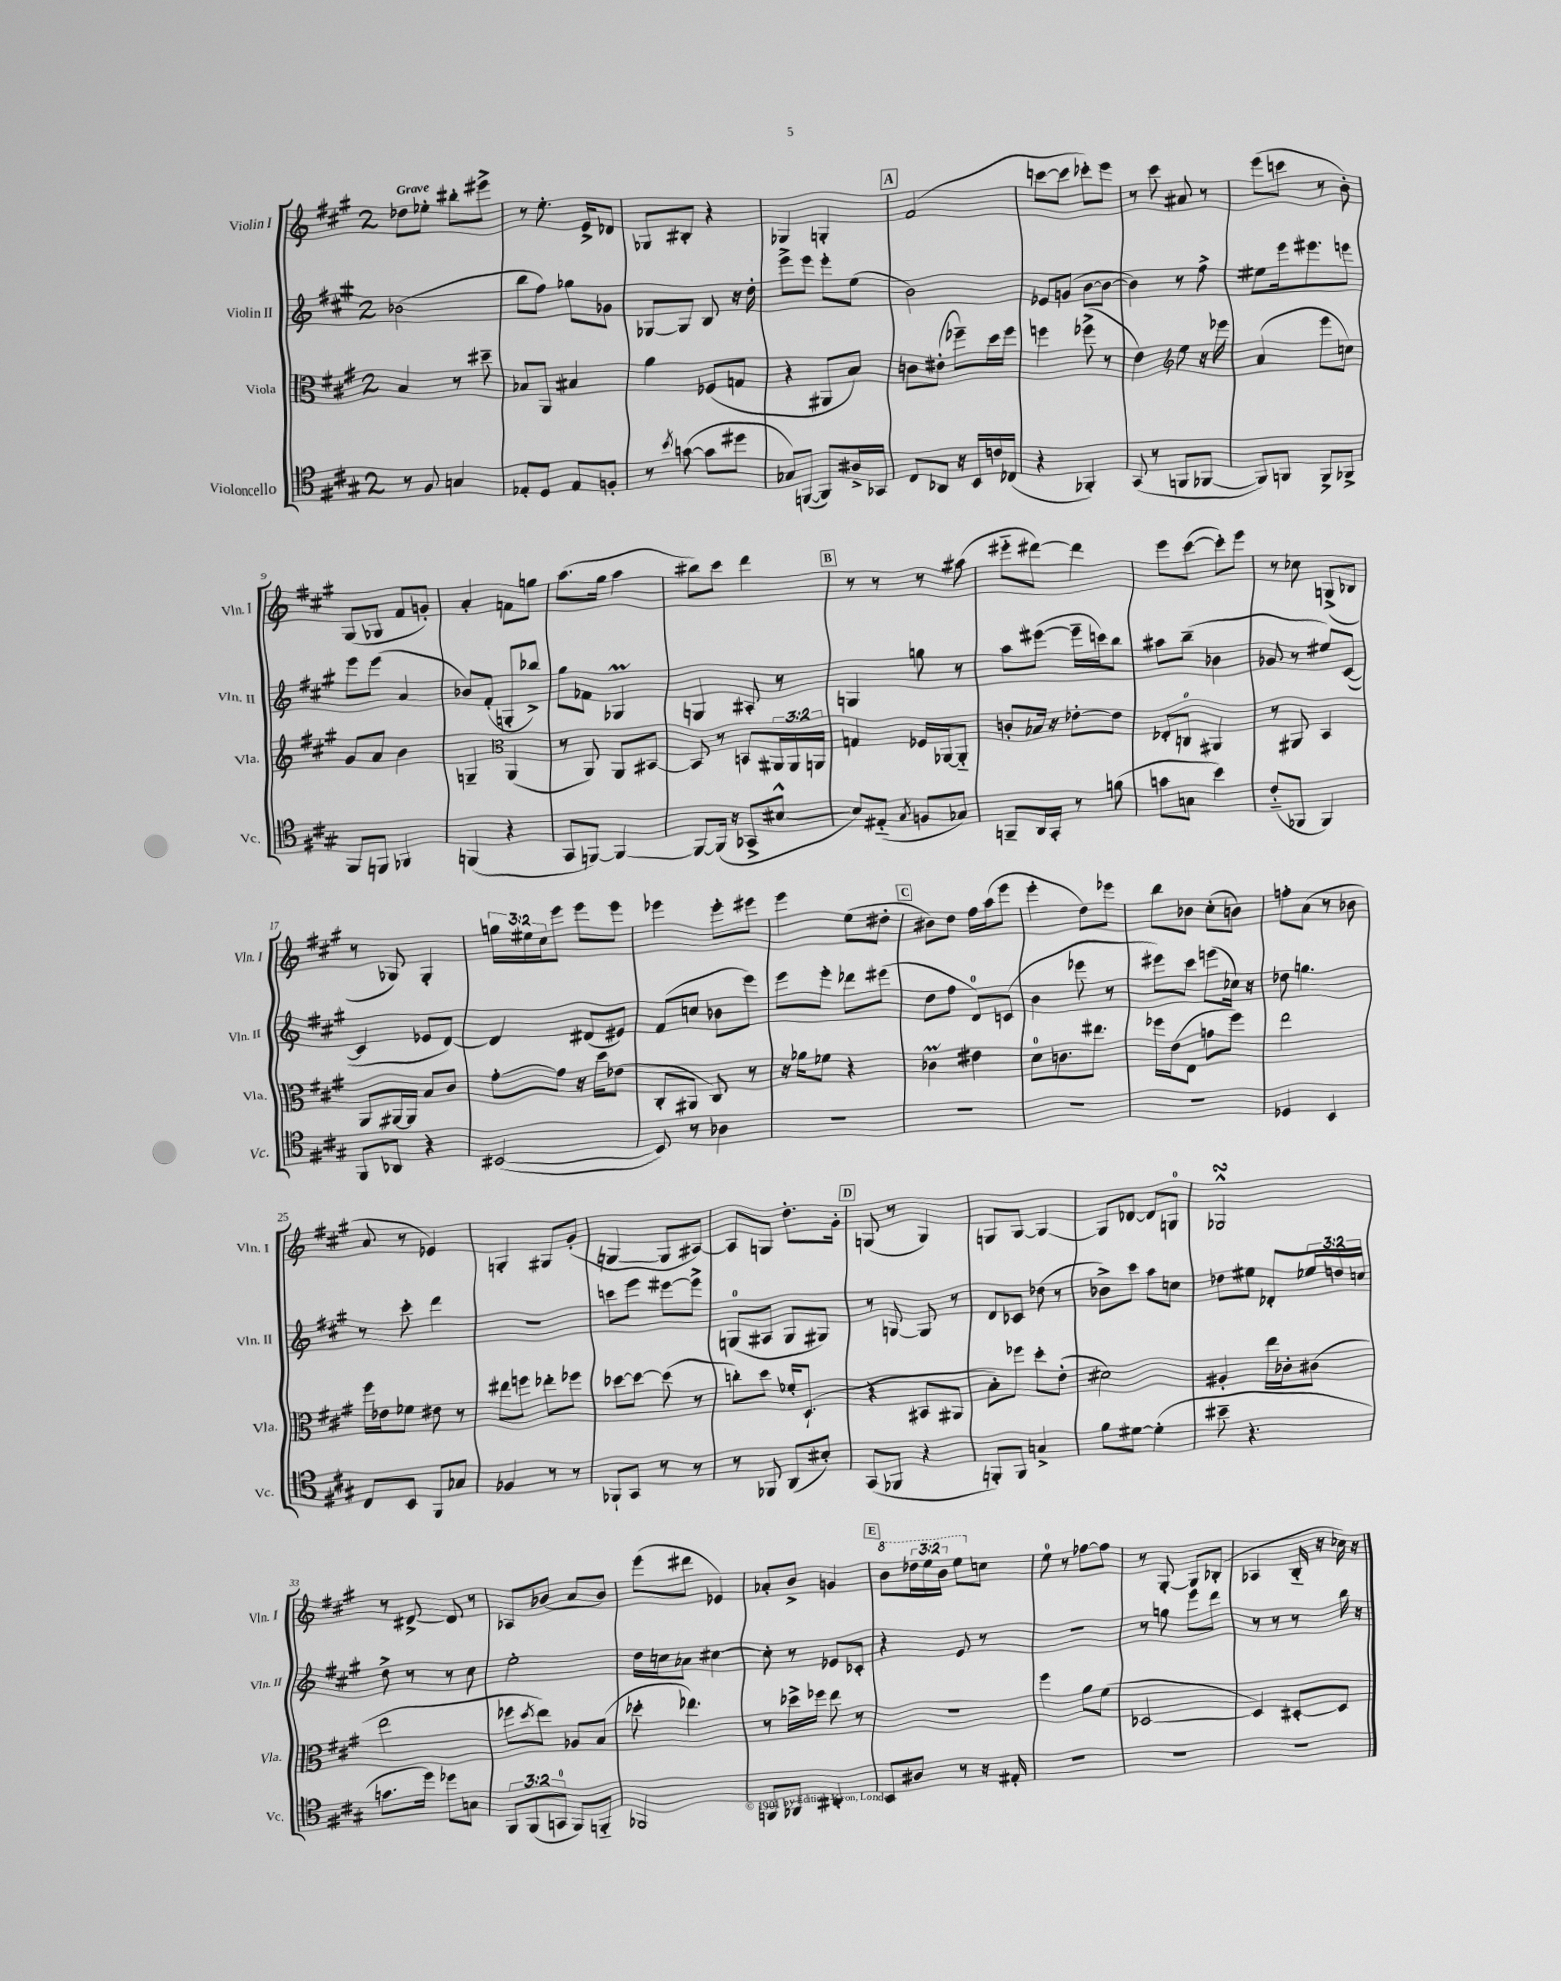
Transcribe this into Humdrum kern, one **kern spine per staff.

**kern	**kern	**kern	**kern
*part4	*part3	*part2	*part1
*staff4	*staff3	*staff2	*staff1
*I"Violoncello	*I"Viola	*I"Violin II	*I"Violin I
*I'Vc.	*I'Vla.	*I'Vln. II	*I'Vln. I
*clefC4	*clefC3	*clefG2	*clefG2
*k[f#c#g#]	*k[f#c#g#]	*k[f#c#g#]	*k[f#c#g#]
*M2/4	*M2/4	*M2/4	*M2/4
=1	=1	=1	=1
!	!	!	!LO:TX:a:B:t=Grave
8r	4B/	(2b-X\	8dd-X\L
8F#/	.	.	8ee-X'\J
4Gn/	8r	.	8bb#X'\L
.	8dd#X~\	.	8eee#X^\J
=2	=2	=2	=2
8E-X'/L	8B-X/L	8bb\L	8r
8D/J	8AA/J	8ff#\J)	8.ee'\
8E-/L	4B#X/	8gg-X\L	.
.	.	.	16e^/KL
8Fn'/J	.	8g-X\J	8d-X/J
=3	=3	=3	=3
8r	4a\	[8G-X/L	8G-X/L
8qb/	.	.	.
([8gn\	.	8G-/J]	8B#X'/J
8g\L]	(8F-X/L	8B/	4r
8dd#X\J	8Gn/J	16r	.
.	.	16dd'\	.
=4	=4	=4	=4
8G-X/L)	4r	8eee^\L	4G-X/
([8FFn/J	.	8eee\J	.
8FF/L])	8AA#X/L	8eee'\L	4Gn'/
16A#X^/L	8B/J)	(8ee\J	.
16GG-X/JJ	.	.	.
!!LO:REH:place=s1:t=A
=5	=5	=5	=5
8C#/L	8cn\L	2b\)	(2f#/
8AA-X/J	(8e#X'\J	.	.
16r	8ff-X~\L)	.	.
16BB/LL	.	.	.
16cn/	16dd\L	.	.
(16C-X/JJ	16ff-\JJ	.	.
=6	=6	=6	=6
4r	4ffn\	8e-X/L	[8cccn\L
.	.	(8gn/J	8ccc\J]
4FF-X'/)	(8ff-X^\	[8b\L	8ccc-X'\L)
.	8r	8b\J_	8eee\J
=7	=7	=7	=7
(8GG#/	4e\)	4b\])	8r
8r	.	.	8ccc#\
*	*clefG2	*	*
8FFn/L	8ee\	8r	8a#X/
[8FF-X/J	16r	8ff#^\	8r
.	16eee-X\	.	.
=8	=8	=8	=8
8FF-/L])	(4a/	8ee#X\L	(8eee\L
8FFn/J	.	16eee\k	8cccn\J
.	.	8.eee#X\	.
8FF^/L	8eee\L	.	8r
8FF-X^/J	8ccn\J)	8eeen\J	8b'\)
!!LO:LB:g=z
=9	=9	=9	=9
8FF#/L	8g#/L	8eee\L	(8G#/L
8FFn/J	8a/J	(8eee\J	8G-X/J
4FF-X/	4b\	4a/	8f#/L
.	.	.	8gn'/J)
=10	=10	=10	=10
(4FFn/	4Gn~/	8b-X/L)	4a'/
.	.	(8f#'/J	.
*	*clefC3	*	*
4r	(4AA/	8Gn'/L	8fn\L
.	.	8bb-X^/J)	8ggn\J
=11	=11	=11	=11
8GG#/L	8r	8gg#\L	(8.aa\L
[8FFn/J)	8AA/)	8f-X\J	.
.	.	.	16gg#\Jk
4FF/_	8AA/L	4G-XM/	4aa\
.	[8BB#X/J	.	.
=12	=12	=12	=12
8FF/L_	8BB#/]	4Gn/	8bb#X\L)
(16FF/Jk]	8r	.	8ccc#\J
16r	.	.	.
8GG-X^/L	8BBn/L	8A#X'/	4ddd\
[8B#X^^/J	24AA#X/L	8r	.
.	24AA#/	.	.
.	24AAn/JJ	.	.
!!LO:REH:place=s1:t=B
=13	=13	=13	=13
8B#/L])	4Gn/	4Gn/	8r
(8E#X/J	.	.	8r
8qG#/	.	.	.
8Fn/L	16F-X/LL	8ggn\	8r
.	[16AA-X/J	.	.
8G-X/J)	8AA-/J]	8r	(8aa#X\
=14	=14	=14	=14
8FFn~/L	8cn'/L	8aa\L	8eee#X\L
16AA/L	16B-X/Jk	([8eee#X\J	[8ddd#X\J)
16GG#'/JJ	16r	.	.
8r	[8e-X'\L	16eee#~\LL]	4ddd#\]
.	.	16cccn\J)	.
(8fn\	8e-\J]	8bb\J	.
=15	=15	=15	=15
8gn\L	8E-X'/L	8aa#X\L	8eee\L
8Gn\J	8Cn/J	(8bb~\J	([8ccc#\J
4b\)	4AA#X/	4b-X\	8ccc#'\L])
.	.	.	8eee\J
=16	=16	=16	=16
(8c#/L	8r	8g-X/	8r
8FF-X/J	8AA#X/	8r	8cc-X\
4FF-/)	4BB/	8ee#X/L)	(8Gn^/L
.	.	([8c#/J	8B-X/J
!!LO:LB:g=z
=17	=17	=17	=17
8FF#/L	8AA/L	4c#/]	8r
8AA-X/J	[16AA#X/L	.	8G-X/)
.	16AA#/JJ]	.	.
4r	8B/L	8e-X/L	4G-'/
.	8c#/J	[8d/J)	.
=18	=18	=18	=18
([2BB#X/	[8g#'\L	4d/]	24ggn\LL
.	.	.	24ee#X\
.	.	.	24cc#\J
.	8g#\J]	.	8eee\J
.	16r	(8d#X/L	8eee\L
.	16dd\KL	.	.
.	(8e-X\J	8e#X/J)	8eee\J
=19	=19	=19	=19
8BB#/])	8C#'/L	(8f#/L	4eee-X\
8r	8AA#X/J	8ccn/J	.
4A-X\	8C#/)	8b-X\L	8eee-'\L
.	8r	8eee\J)	8eee#X\J
=20	=20	=20	=20
2r	16r	8eee\L	4eee\
.	16a-X\KL	.	.
.	8f-X\J	8eee'\J	.
.	4r	8ddd-X\L	(8ee\L
.	.	(8eee#X\J	8dd#X'\J
!!LO:REH:place=s1:t=C
=21	=21	=21	=21
2r	4c-XM\	8dd\L	8b#X\L)
.	.	8ff#\J	8dd\J
.	4e#X\	8d/L)	16ff#\LL
.	.	.	(16aa\J
.	.	(8cn/J	8eee\J
=22	=22	=22	=22
2r	8d\L	4b\	4eee'\
.	8.cn\	.	.
.	.	8eee-X\	8dd\L)
.	8.ee#X\J	.	.
.	.	8r	8eee-X\J
=23	=23	=23	=23
2r	16ff-X\LL	8eee#X\L)	8bb\L
.	(16e\J	.	.
.	8E\J	8ccc#\J	8b-X\J
.	8gn\L	(8eeen\L	(8cc#'\L
.	8ff-\J)	16cc-X\Jk)	8bn\J)
.	.	16r	.
=24	=24	=24	=24
4D-X/	2ee\	8dd-X\	8ffn'\L
.	.	4.ggn\	(8a\J
4BB/	.	.	8r
.	.	.	8b-X\
!!LO:LB:g=z
=25	=25	=25	=25
8C#/L	16ff#\LL	8r	8a/
.	16e-X\J	.	.
8BB/J	8f-X\J	8ccc#'\	8r
8FF#/L	8e#X\	4ddd\	4e-X/)
8G-X/J	8r	.	.
=26	=26	=26	=26
4F-X/	8ee#X\L	2r	4Gn'/
.	8ffn\J	.	.
8r	8ee-X'\L	.	8G#X/L
8r	8ff-X\J	.	(8g#'/J
=27	=27	=27	=27
8FF-X`/L	[8dd-X\L	8cccn\L	[4Gn/
8GG#/J	8dd-\J_	8eee\J	.
8r	(8dd-\]	[8eee#X\L	8G/L]
8r	8r	8eee#^\J]	[8A#X/J)
=28	=28	=28	=28
8r	8ccn'\L)	(8Gn/L	8A#/L]
8FF-X/	8dd\J	8A#X/J	8Gn/J
(8AA/L	16f-X'/KL	8G/L	8.dd'\L
.	(8.D`/J	.	.
8B#X'/J)	.	8G#X/J)	.
.	.	.	16g#'\Jk
!!LO:REH:place=s1:t=D
=29	=29	=29	=29
(8GG#/L	4r	8r	(8Gn/
8FF-X/J	.	[8Gn/	8r
4r	8BB#X/L	8G/]	4G/)
.	8AA#X/J	8r	.
=30	=30	=30	=30
8FFn'/L)	8B'\L)	8d/L	8Gn/L
8FF/J	8ff-X\J	8c-X/J	[8G/J
4Gn^/	8dd'\L	(8dd-X\	4G/_
.	(8e'\J	8r	.
=31	=31	=31	=31
8f#\L	2d#X\)	8b-X^\L)	8G/L]
[8d#X\J	.	8ccc#\J	[8d-X/J
(4d#'\]	.	8aa\L	8d-/L]
.	.	8ccn\J	8Gn/J
=32	=32	=32	=32
8b#X~\	4A#X'/	8dd-X\L	2G-XsSSs^^/
4.r	.	8ee#X\J	.
.	16ee\LL	8d-X'/L	.
.	16c-X'\J	.	.
.	(8c#X\J	24ee-X/L	.
.	.	24ddn/	.
.	.	24ccn/JJ	.
!!LO:LB:g=z
=33	=33	=33	=33
8.gn\L	2ee\	8dd^\	8r
.	.	8r	[8d#X^/
16dd\Jk)	.	.	.
8dd-X\L	.	8r	8d#/]
8Gn\J	.	8cc#\	8r
=34	=34	=34	=34
12FF#/L	8ff-X\L	2ee'\	8A-X/L
(12FF#/	.	.	.
.	8qdd/	.	.
.	8ee\J)	.	(8b-X/J
12GGn/J	.	.	.
8FF#/L)	8A-X/L	.	8a/L
8FFn/J	(8B/J	.	8b-/J)
=35	=35	=35	=35
2FF-X/	8dd-X'\	16dd\LL	(8eee\L
.	.	16ccn\J	.
.	4.ee-X\)	8a-X\J	8ddd#X\J
.	.	[4cc#X\	4e-X/)
=36	=36	=36	=36
8FFn/L	8r	8cc#'\]	8a-X'/L
8FF-X/J	16dd-X^\LL	8r	8b^/J
.	16ff-X\JJ	.	.
4AA#X'/	8ee\	8e-X/L	4gn/
.	8r	8c-X'/J	.
!!LO:REH:place=s1:t=E
=37	=37	=37	=37
*	*	*	*8va
8BB/L	2r	4r	8bb\L
8A#X/J	.	.	24ddd-X\L
.	.	.	24eee\
.	.	.	24bb\JJ
8r	.	8e/	8eee\L
*	*	*	*X8va
16r	.	8r	8ccn\J
16E#X'/	.	.	.
=38	=38	=38	=38
2r	4ff#\	2r	8ee\
.	.	.	8r
.	8a\L	.	[8ff-X\L
.	(8f#\J	.	8ff-\J]
=39	=39	=39	=39
2r	[2D-X/	8r	8r
.	.	8ggn\	[8G#'/
.	.	8eee\L	8G#/L]
.	.	8ddd\J	(8B-X'/J
=40	=40	=40	=40
2r	4D-/])	8r	4A-X/
.	.	8r	.
.	[8D#X'/L	8r	16B/
.	.	.	16r
.	8D#/J]	16bb\	16cc-X\)
.	.	16r	16r
==	==	==	==
*-	*-	*-	*-
